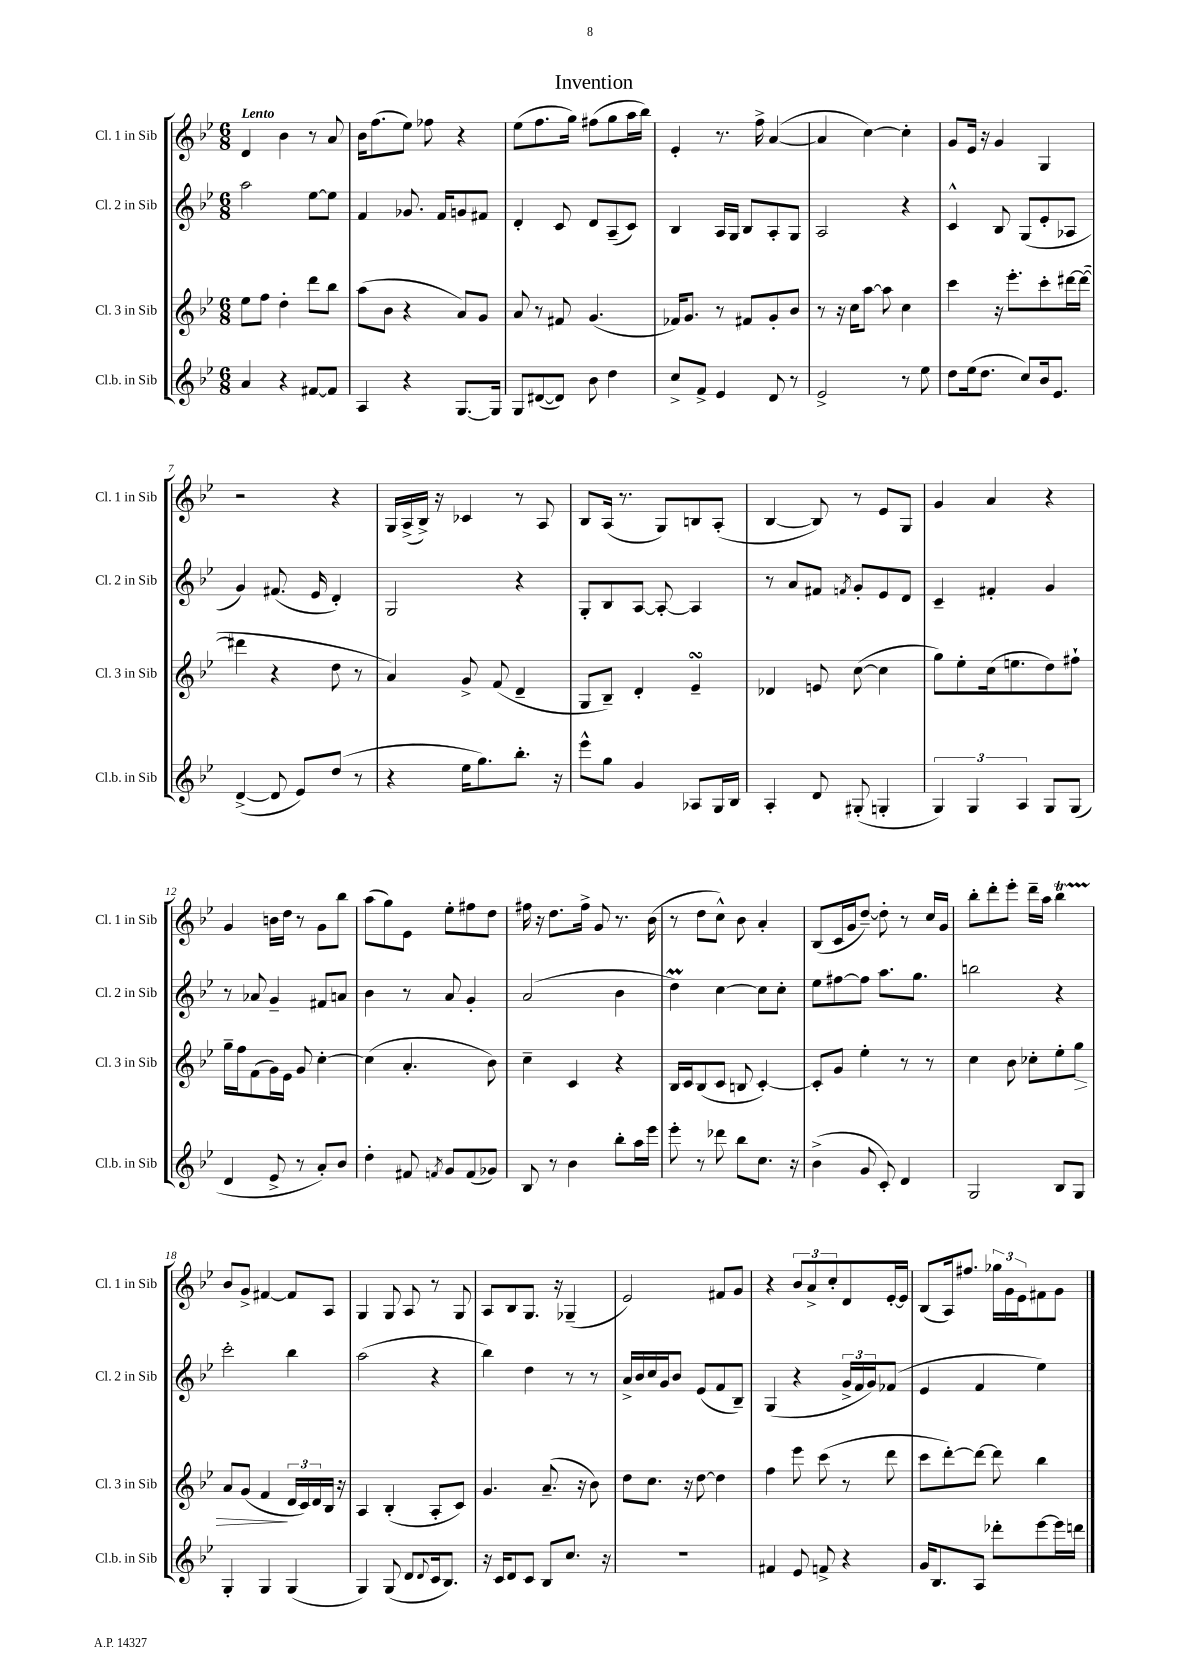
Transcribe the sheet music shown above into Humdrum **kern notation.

**kern	**kern	**dynam	**kern	**kern
*part4	*part3	*part3	*part2	*part1
*staff4	*staff3	*staff3	*staff2	*staff1
*I"Cl.b. in Sib	*I"Cl. 3 in Sib	*	*I"Cl. 2 in Sib	*I"Cl. 1 in Sib
*I'Cl.b. in Sib	*I'Cl. 3 in Sib	*	*I'Cl. 2 in Sib	*I'Cl. 1 in Sib
*clefG2	*clefG2	*	*clefG2	*clefG2
*k[b-e-]	*k[b-e-]	*	*k[b-e-]	*k[b-e-]
*M6/8	*M6/8	*	*M6/8	*M6/8
=1	=1	=1	=1	=1
!	!	!	!	!LO:TX:a:B:t=Lento
4a/	8ee-\L	.	2aa\	4d/
.	8ff\J	.	.	.
4r	4dd'\	.	.	4b-\
[8f#X/L	8ddd\L	.	[8ee-\L	8r
8f#/J]	8bb-\J	.	8ee-\J]	8a/
=2	=2	=2	=2	=2
4A/	(8aa\L	.	4f/	16b-\KL
.	.	.	.	(8.ff\
.	8b-\J	.	.	.
4r	4r	.	8.g-X/	8ee-\J)
.	.	.	.	8ff-X\
.	.	.	16f/KL	.
[8.G/L	8a/L)	.	8gn/	4r
.	8g/J	.	8f#X/J	.
16G/Jk]	.	.	.	.
=3	=3	=3	=3	=3
8G/L	8a/	.	4d'/	(8ee-\L
([8d#X/	8r	.	.	8.ff\
8d#/J])	8f#X/	.	8c/	.
.	.	.	.	16gg\Jk)
8b-\	(4.g/	.	8d/L	(8ff#X\L
4dd\	.	.	(8A~/	8gg\
.	.	.	8c/J)	16aa\L
.	.	.	.	16bb-\JJ)
=4	=4	=4	=4	=4
8cc^/L	16f-X/KL)	.	4B-/	4e-'/
.	8.g/J	.	.	.
8f^/J	.	.	.	.
4e-/	8r	.	16A/LL	8.r
.	.	.	16G/JJ	.
.	8f#X/L	.	8B-/L	.
.	.	.	.	16ff^\
8d/	8g'/	.	8A'/	([4a/
8r	8b-/J	.	8G/J	.
=5	=5	=5	=5	=5
2e-^/	8r	.	2A/	4a/]
.	16r	.	.	.
.	16cc\KL	.	.	.
.	[8aa\J	.	.	[4cc\)
.	8aa\]	.	.	.
8r	4cc\	.	4r	4cc'\]
8ee-\	.	.	.	.
=6	=6	=6	=6	=6
8dd\L	4ccc\	.	4c^^/	8g/L
(16ee-\k	.	.	.	16e-/Jk
8.dd\J	.	.	.	16r
.	16r	.	8B-/	4g/
.	8.eee-'\L	.	.	.
8cc/L)	.	.	(8G/L	.
16b-/k	8ccc'\	.	8e-'/	4G/
8.e-/J	.	.	.	.
.	[16ddd#X\L	.	8A-X/J	.
.	(16ddd#\JJ_	.	.	.
!!LO:LB:g=z
=7	=7	=7	=7	=7
([4d^/	4ddd#X\]	.	4g/)	2r
8d/]	4r	.	(8.f#X/	.
8e-/L)	.	.	.	.
.	.	.	16e-/	.
(8dd/J	8dd\	.	4d'/)	4r
8r	8r	.	.	.
=8	=8	=8	=8	=8
4r	4a/)	.	2G/	16G/LL
.	.	.	.	(16A^/
.	.	.	.	16B-^/JJ)
.	.	.	.	16r
16ee-\KL	8g^/	.	.	4c-X/
8.gg\)	.	.	.	.
.	(8f/	.	.	.
8.bb-'\J	4d~/	.	4r	8r
.	.	.	.	8A/
16r	.	.	.	.
=9	=9	=9	=9	=9
8eee-^^\L	8G/L	.	8G'/L	8B-/L
8gg\J	8B-~/J)	.	8B-/	(16A/Jk
.	.	.	.	8.r
4g/	4d'/	.	[8A/J	.
.	.	.	8A'/_	8G/L)
8A-X/L	4e-sSSs~/	.	4A/]	8Bn/
16G/L	.	.	.	(8A'/J
16B-/JJ	.	.	.	.
=10	=10	=10	=10	=10
4A'/	4d-X/	.	8r	[4B-/
.	.	.	8a/L	.
8d/	8en/	.	8f#X/J	8B-/])
.	.	.	8qfn/	.
(8G#X'/	([8cc\	.	8g'/L	8r
4Gn'/	4cc\]	.	8e-/	8e-/L
.	.	.	8d/J	8G/J
=11	=11	=11	=11	=11
6G/)	8gg\L)	.	4c~/	4g/
.	8ee-'\	.	.	.
6G/	.	.	.	.
.	(16cc\k	.	4f#X'/	4a/
.	8.een\	.	.	.
6A/	.	.	.	.
8G/L	8dd\)	.	4g/	4r
(8G/J	8ff#X`\J	.	.	.
!!LO:LB:g=z
=12	=12	=12	=12	=12
4d/	16gg~\LL	.	8r	4g/
.	16ff\J	.	.	.
.	(8f\	.	8a-X/	.
8e-^/	16g\L)	.	4g~/	16bn\LL
.	16e-\JJ	.	.	16dd\JJ
8r	8g/	.	.	8r
8a'/L)	[4cc'\	.	8f#X/L	8g\L
8b-/J	.	.	8an/J	8bb-\J
=13	=13	=13	=13	=13
4dd'\	(4cc\]	.	4b-\	(8aa\L
.	.	.	.	8gg\)
8f#X/	4.a'/	.	8r	8e-\J
8qfn/	.	.	.	.
8g/L	.	.	8a/	8ee-'\L
(8f/	.	.	4g'/	8ff#X\
8g-X/J)	8b-\)	.	.	8dd\J
=14	=14	=14	=14	=14
8B-/	4cc~\	.	(2a/	16ff#X\
.	.	.	.	16r
8r	.	.	.	8.dd\L
4b-\	4c/	.	.	.
.	.	.	.	16ff#^\Jk
.	.	.	.	8g/
8bb-'\L	4r	.	4b-\	8.r
16aa\L	.	.	.	.
16eee-\JJ	.	.	.	(16b-\
=15	=15	=15	=15	=15
8eee-'\	16B-/LL	.	4ddm\)	8r
.	16c/J	.	.	.
8r	(8B-/	.	.	8dd\L
8ddd-X\	8c/J	.	[4cc\	8cc^^\J)
8bb-\L	8Bn/	.	.	8b-\
8.cc\J	[4c'/)	.	8cc\L]	4a'/
.	.	.	8cc'\J	.
16r	.	.	.	.
=16	=16	=16	=16	=16
(4b-^\	8c'/L]	.	8ee-\L	(8B-/L
.	8g/J	.	[8ff#X\	16c/L
.	.	.	.	16g/J
8g/	4ee-'\	.	8ff#\J]	[8dd~/J)
8c'/)	.	.	8.aa\L	8dd'\]
4d/	8r	.	.	8r
.	.	.	8.gg\J	.
.	8r	.	.	16cc/LL
.	.	.	.	16g/JJ
=17	=17	=17	=17	=17
2G/	4cc\	.	2bbn\	8bb-'\L
.	.	.	.	8ddd'\
.	8b-\	.	.	8eee-'\J
.	8cc-X'\L	.	.	16ddd~\LL
.	.	.	.	16aa\JJ
8B-/L	8ee-'\	.	4r	4bb-T\
!	!	!LO:HP:b	!	!
8G/J	8gg\J	>	.	.
!!LO:LB:g=z
=18	=18	=18	=18	=18
4G'/	8a/L	.	2ccc'\	8b-/L
.	(8g/J	.	.	8g^/J
4G/	4f/	.	.	[4f#X/
(4G/	24d/LL	]	4bb-\	8f#/L]
.	24c/)	.	.	.
.	24d/	.	.	.
.	16B-/JJ	.	.	8A/J
.	16r	.	.	.
=19	=19	=19	=19	=19
4G/)	4A/	.	(2aa\	4G/
(8G/	(4B-'/	.	.	8G/
8d/L	.	.	.	8A/
8qqd/	.	.	.	.
16c/k	8A'/L	.	4r	8r
8.B-/J)	.	.	.	.
.	8c/J)	.	.	8G/
=20	=20	=20	=20	=20
16r	4.g/	.	4bb-\)	8A/L
16c/KL	.	.	.	.
8d/	.	.	.	8B-/
8c/J	.	.	4dd\	8.G/J
8B-/L	(8.a~/	.	.	.
.	.	.	.	16r
8.cc/J	.	.	8r	(4G-X~/
.	16r	.	.	.
.	8b-\)	.	8r	.
16r	.	.	.	.
=21	=21	=21	=21	=21
2.r	8dd\L	.	16a^/LL	2e-/)
.	.	.	16b-/	.
.	8.cc\J	.	16cc/	.
.	.	.	16g/J	.
.	.	.	8b-/J	.
.	16r	.	.	.
.	[8dd\	.	(8e-/L	.
.	4dd\]	.	8f/	8f#X/L
.	.	.	8B-~/J)	8g/J
=22	=22	=22	=22	=22
4f#X/	4ff\	.	(4G/	4r
8e-/	8eee-\	.	4r	12b-/L
.	.	.	.	12a^/
8fn^/	(8ccc\	.	.	.
.	.	.	.	12cc'/
4r	8r	.	24g^/LL	8d/
.	.	.	24f/	.
.	.	.	24g/J)	.
.	8ddd\	.	(8f-X/J	[16e-'/L
.	.	.	.	16e-/JJ]
=23	=23	=23	=23	=23
16g/KL	8ccc\L	.	4e-/	(8B-/L
8.B-/	.	.	.	.
.	[8ddd'\)	.	.	16A/k)
.	.	.	.	8.ff#X/J
8A/J	8ddd\J_	.	4f/	.
8ddd-X'\L	8ddd\]	.	.	24gg-X\LL
.	.	.	.	24g\
.	.	.	.	24e-\J
[8eee-\	4bb-\	.	4ee-\)	8f#X\
16eee-\L]	.	.	.	8g\J
16dddn\JJ	.	.	.	.
==	==	==	==	==
*-	*-	*-	*-	*-
